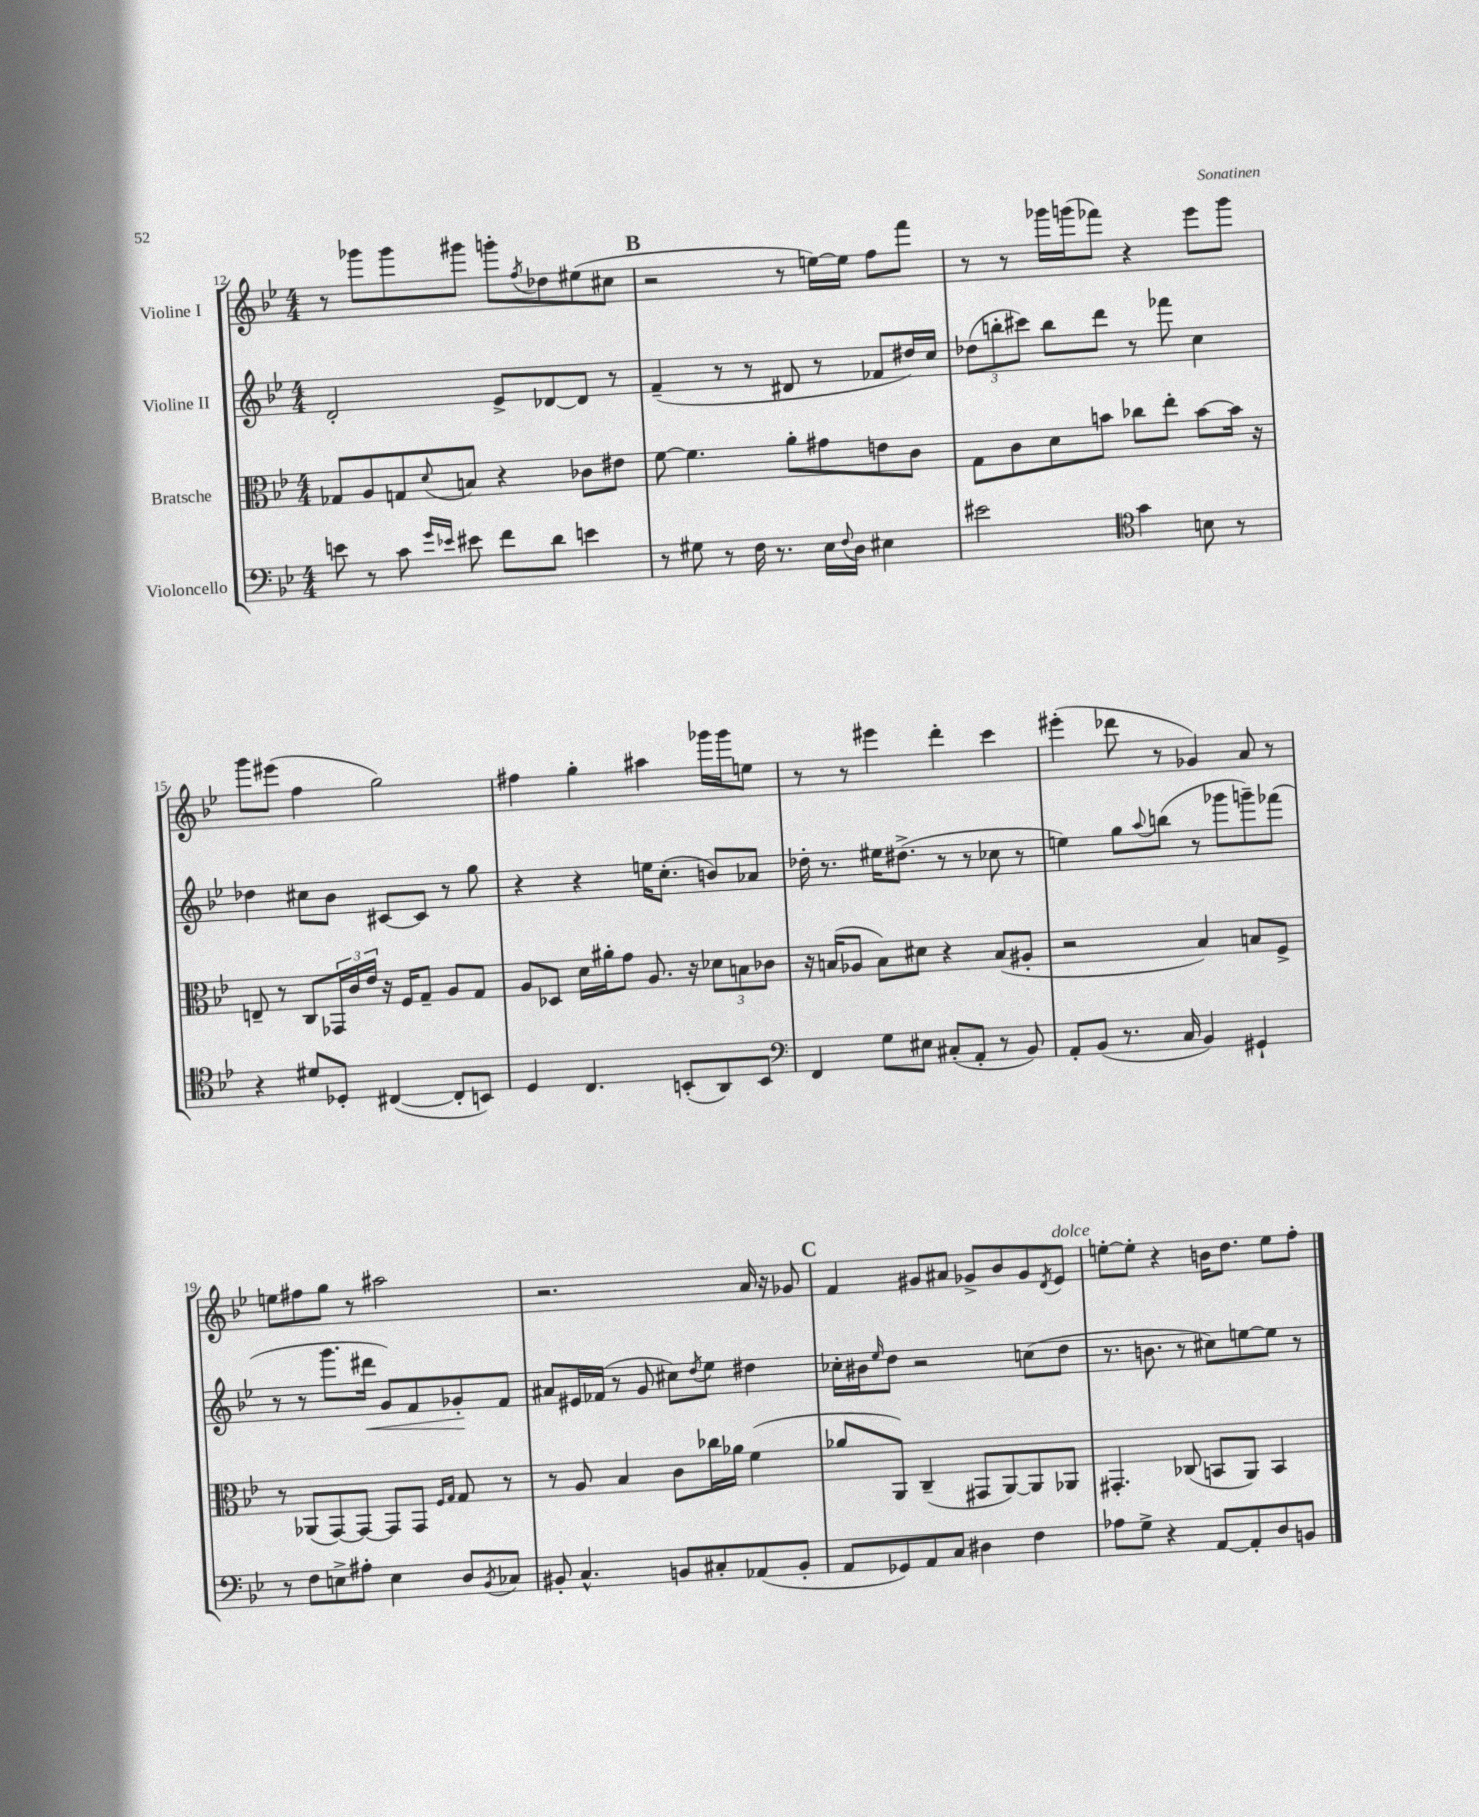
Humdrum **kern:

**kern	**kern	**kern	**kern
*staff4	*staff3	*staff2	*staff1
*clefF4	*clefC3	*clefG2	*clefG2
*k[b-e-]	*k[b-e-]	*k[b-e-]	*k[b-e-]
*M4/4	*M4/4	*M4/4	*M4/4
8e\	8G-/L	2d'/	8r
8r	8A/	.	8ggg-\L
8c\	8G/	.	8ggg-\
16qqg/LL	.	.	.
16qqe-/JJ	8qqd/	.	.
8e#\	8B/J	.	8ggg#\J
8f\L	4r	8e-^/L	8ggg'\L
.	.	.	8qff/
8d\J	.	[8d-/	8dd-\
4e\	8c-\L	8d-/]J	(8ee#\
.	8e#\J	8r	8cc#\J
=	=	=	=
8r	[8f\	(4f~/	2r
8G#\	4.f\]	.	.
8r	.	8r	.
16F\	.	8r	.
8.r	.	.	.
.	8a'\L	8d#/	8r
16E-\LL	8g#\	8r	[16ee\LL)
8qqF/	.	.	.
16D\JJ	.	.	16ee\]JJ
4E#\	8e\	8f-/L	8ff\L
.	8c\J	16dd#/L)	8fff\J
.	.	16cc/JJ	.
=	=	=	=
2e#\	8G\L	(12dd-\L	8r
.	.	12bb'\	.
.	8c\	.	8r
.	.	12ccc#\J)	.
.	8d\	8bb\L	16ggg-\LL
.	.	.	(16ggg\J
.	8b\J	8ddd\J	8fff-\J)
*clefC4	*	*	*
4g\	8cc-\L	8r	4r
.	8ee-'\J	8fff-\	.
8B\	[8b\L	4cc\	8eee-\L
8r	16b\]Jk	.	8ggg\J
.	16r	.	.
=	=	=	=
4r	8E~/	4dd-\	8ggg\L
.	8r	.	(8eee#\J
8d#/L	8C/L	8cc#\L	4ff\
8D-'/J	24GG-/L	8b-\J	.
.	24c/	.	.
.	24e-/JJ	.	.
([4C#/	16r	[8c#/L	2gg\)
.	16F/LK	.	.
.	8G~/J	8c#/]J	.
8C#'/]L	8A/L	8r	.
8BB/J)	8G/J	8gg\	.
=	=	=	=
4D/	8A/L	4r	4ff#\
.	8D-/J	.	.
4.C/	16d\LL	4r	4gg'\
.	16a#'\J	.	.
.	8g\J	.	.
.	8.A/	16ee\LK	4aa#\
.	.	(8.cc'\J	.
(8BB'/L	.	.	.
.	16r	.	.
8AA/)	12d-\L	8b/L)	16ggg-\LL
.	.	.	16ggg-\J
.	12B\	.	.
8BB/J	.	8a-/J	8ee\J
.	12c-\J	.	.
=	=	=	=
*clefF4	*	*	*
4FF/	16r	16dd-'\	8r
.	(16B/LK	8.r	.
.	8A-/J	.	8r
8G\L	8B\L)	16ee#\LK	4eee#\
.	.	(8.dd#^\J	.
8E#\J	8d#\J	.	.
(8C#'/L	4r	8r	4ddd'\
8AA'/J	.	8r	.
8r	(8B/L	8cc-\	4ccc\
8BB-/)	8A#'/J	8r	.
=	=	=	=
8AA'/L	2r	4ee\)	(4eee#'\
(8BB-/J	.	.	.
8.r	.	8gg\L	8ddd-\
.	.	8qqaa/	.
.	.	(8bb\J	8r
16C/	.	.	.
4BB-/)	4B-/)	8r	4g-/)
.	.	8ggg-\L	.
4GG#`/	8B/L	8ggg~\)	8a/
.	8F^/J	(8fff-\J	8r
=	=	=	=
8r	8r	8r	8ee\L
8F\L	(8AA-/L	8r	8ff#\
8E^\	[8GG/)	8.ggg\L	8gg\J
8A#'\J	8GG/_J	.	8r
.	.	16ddd#\Jk	.
4E\	8GG/]L	8g/L)	2aa#\
.	8GG/J	8f/	.
.	16qqF/LL	.	.
.	16qqG/JJ	.	.
8D/L	8G/	8g-'/	.
8qBB-/	.	.	.
8C-/J	8r	8f/J	.
=	=	=	=
8BB#'/	8r	8a#/L	2.r
4.C^^/	8A/	16e#/L	.
.	.	(16f-/JJ	.
.	4B-/	8r	.
.	.	8g/	.
8BB/L	8c\L	8cc#\L)	.
.	.	8qdd/	.
8C#'/	16cc-\L	8ee-\J	.
.	16a-\JJ	.	.
(8AA-/	(4f\	4dd#\	16a/
.	.	.	16r
8BB'/J	.	.	8g-/
=	=	=	=
8AA/L	8a-/L	16cc-'\LL	4f/
.	.	16b#\J	.
.	.	16qqee-/	.
8GG-/)	8AA/J)	8dd\J	.
8AA/	(4C~/	2r	8g#/L
8C/J	.	.	8a#/J
4D#\	8GG#/L	.	8g-^/L
.	[8AA/)	.	8b-/
4F\	8AA/]	(8cc\L	8g-/
.	.	.	8qd/
.	8AA-/J	8dd\J	8e-/J
=	=	=	=
8A-\L	4.GG#'/	8.r	[8ee'\L
8G^\J	.	.	8ee'\]J
.	.	8.b\	.
4r	.	.	4r
.	(8C-/	8r	.
[8AA/L	8BB/L	8cc#\L)	16b\LK
.	.	.	8.dd\J
8AA'/]	8AA/J)	[8ee\	.
8D/	4BB/	8ee\]J	8ee\L
8BB/J	.	8r	8ff'\J
==	==	==	==
*-	*-	*-	*-
